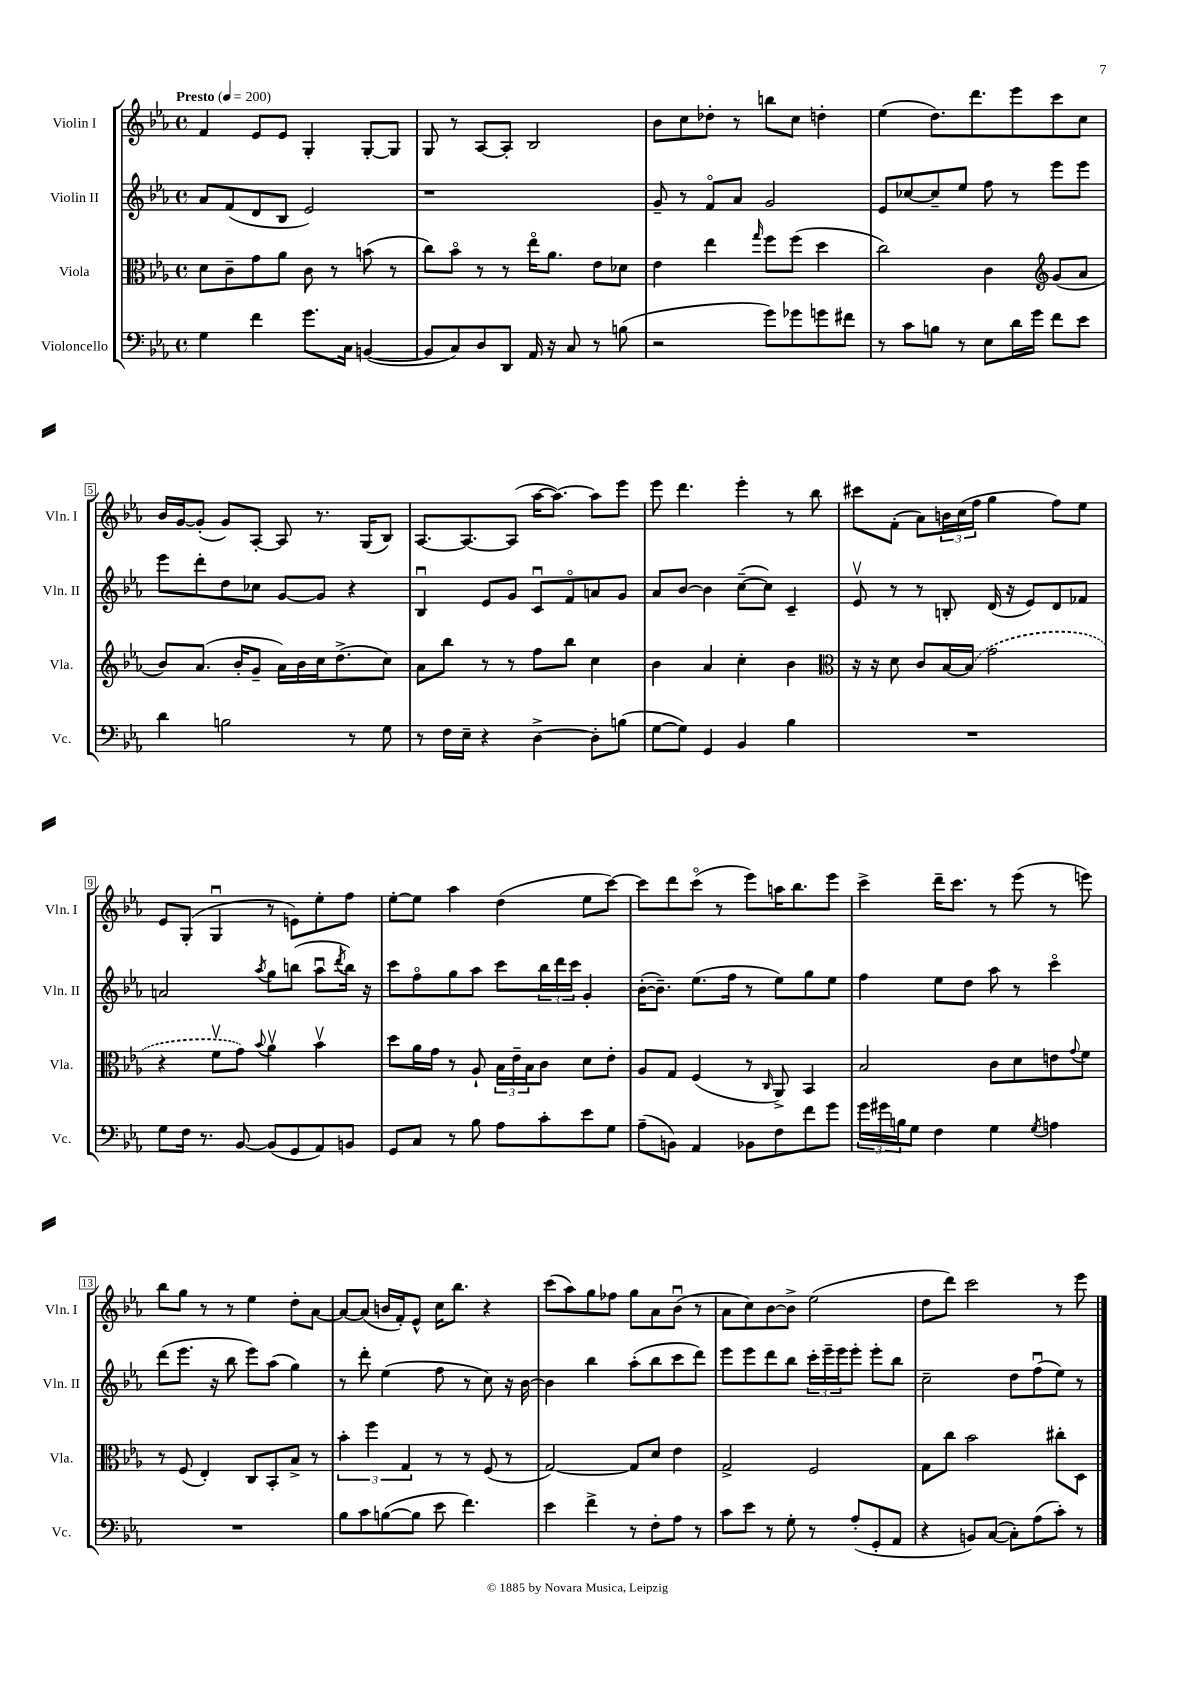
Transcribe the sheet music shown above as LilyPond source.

<<
\new StaffGroup <<
\new Staff = "s0" \with { instrumentName = "Violin I" shortInstrumentName = "Vln. I" } {
    \clef treble \key ees \major \defaultTimeSignature \time 4/4 \tempo "Presto" 4 = 200
    f'4 ees'8 ees'8 g4-. g8~-. g8 |
    g8 r8 aes8~ aes8-. bes2 |
    bes'8 c''8 des''8-. r8 b''8 c''8 d''4-. |
    ees''4( d''8.) d'''8. ees'''8 c'''8 c''8 |
    bes'16 g'16~ g'8-.( g'8) aes8~-. aes8 r8. g16( bes8) |
    aes8.~ aes8.~ aes8( aes''16~ aes''8.~) aes''8 ees'''8 |
    ees'''8 d'''4. ees'''4-. r8 bes''8 |
    cis'''8 f'8-.( aes'8) \tuplet 3/2 { b'16 c''16( f''16 } g''4 f''8) ees''8 |
    ees'8 g8-.( g4\downbow r8 e'8) ees''8-. f''8 |
    ees''8~-. ees''8 aes''4 d''4( ees''8 c'''8~) |
    c'''8 d'''8 c'''8\flageolet( r8 ees'''8) a''16 bes''8. ees'''8 |
    c'''4-> d'''16-- c'''8. r8 ees'''8( r8 e'''8) |
    bes''8 g''8 r8 r8 ees''4 d''8-. aes'8~ |
    aes'8~ aes'8( b'16 f'16-.) ees'8-^ c''16 bes''8. r4 |
    c'''8( aes''8) g''8 fes''8 g''8 aes'8 bes'8\downbow( r8 |
    aes'8 c''8) bes'8~ bes'8-> ees''2( |
    d''8 d'''8) c'''2 r8 ees'''8 \bar "|." |
}
\new Staff = "s1" \with { instrumentName = "Violin II" shortInstrumentName = "Vln. II" } {
    \clef treble \key ees \major \defaultTimeSignature \time 4/4
    aes'8 f'8( d'8 bes8 ees'2) |
    r1 |
    g'8-- r8 f'8\flageolet aes'8 g'2 |
    ees'8 ces''8~ ces''8-- ees''8 f''8 r8 ees'''8 ees'''8 |
    ees'''8 d'''8-. d''8 ces''8 g'8~ g'8 r4 |
    bes4\downbow ees'8 g'8 c'8\downbow f'8\flageolet a'8 g'8 |
    aes'8 bes'8~ bes'4 c''8~--( c''8) c'4-- |
    ees'8\upbow r8 r8 b8-. d'16( r16 ees'8) d'8 fes'8 |
    a'2 \acciaccatura { aes''8 } g''8 b''8( aes''8\downbow \acciaccatura { d'''8 } b''16) r16 |
    c'''8 f''8\flageolet g''8 aes''8 c'''8 \tuplet 3/2 { bes''16 d'''16 c'''16 } g'4-. |
    bes'16~-.( bes'8.--) ees''8.( f''16 r8 ees''8) g''8 ees''8 |
    f''4 ees''8 d''8 aes''8 r8 c'''4\flageolet |
    d'''8( ees'''8. r16 bes''8 ees'''8) aes''8( g''4) |
    r8 d'''8-. ees''4( f''8 r8 c''8) r16 bes'16~ |
    bes'4 bes''4 aes''8-.( bes''8 c'''8 d'''8) |
    ees'''8 ees'''8 d'''8 bes''8 \tuplet 3/2 { c'''16-. ees'''16-- ees'''16 } ees'''8-. ees'''8-. bes''8 |
    c''2-- d''8 f''8\downbow( ees''8) r8 \bar "|." |
}
\new Staff = "s2" \with { instrumentName = "Viola" shortInstrumentName = "Vla." } {
    \clef alto \key ees \major \defaultTimeSignature \time 4/4
    d'8 c'8-- g'8 aes'8 c'8 r8 b'8( r8 |
    c''8) bes'8\flageolet r8 r8 ees''16\flageolet aes'8. ees'8 des'8 |
    ees'4 ees''4 \grace { g''16 } f''8 f''8( d''4 |
    c''2) c'4 \clef treble g'8( aes'8 |
    bes'8) aes'8.( bes'16-. g'8-- aes'16) bes'16 c''16 d''8.->( c''8) |
    aes'8 bes''8 r8 r8 f''8 bes''8 c''4 |
    bes'4 aes'4 c''4-. bes'4 |
    \clef alto r16 r16 d'8 c'8 bes16~ \once \slurDashed bes16( g'2 |
    r4 f'8\upbow g'8) \appoggiatura { bes'8 } aes'4\upbow bes'4\upbow |
    d''8 aes'16 g'16 r8 aes8-! \tuplet 3/2 { bes16 ees'16-- bes16 } c'8 d'8 ees'8-. |
    aes8 g8 f4( r8 \grace { c16 } aes,8->) bes,4 |
    bes2 c'8 d'8 e'8 \appoggiatura { g'8 } f'8 |
    r8 f8( ees4-.) c8 bes,8-. bes8-> r8 |
    \tuplet 3/2 { bes'4-. f''4 g4 } r8 r8 f8( r8 |
    g2~) g8 d'8 ees'4 |
    g2-> f2 |
    g8 c''8 bes'2 cis''8-. d8 \bar "|." |
}
\new Staff = "s3" \with { instrumentName = "Violoncello" shortInstrumentName = "Vc." } {
    \clef bass \key ees \major \defaultTimeSignature \time 4/4
    g4 f'4 g'8. c16 b,4~( |
    b,8 c8) d8 d,8 aes,16 r16 c8 r8 b8( |
    r2 g'8) ges'8 g'8 fis'8 |
    r8 c'8 b8 r8 ees8 d'16 g'16 f'8 ees'8 |
    d'4 b2 r8 g8 |
    r8 f16 ees16-- r4 d4~-> d8-. b8( |
    g8~ g8) g,4 bes,4 bes4 |
    R1 |
    g8 f16 r8. bes,8~ bes,8( g,8 aes,8) b,8 |
    g,8 c8 r8 bes8 aes8 c'8-. ees'8 g8 |
    aes8--( b,8) aes,4 bes,8 f8 f'8 g'8 |
    \tuplet 3/2 { g'16 gis'16 b16 } g8 f4 g4 \acciaccatura { g8 } a4 |
    R1 |
    bes8 c'8 b8~( b8 ees'8 f'4.) |
    ees'4 f'4-> r8 f8-. aes8 r8 |
    c'8 ees'8 r8 g8-. r8 aes8-.( g,8-. aes,8 |
    r4 b,8) c8~( c8-.) aes8( c'8-.) r8 \bar "|." |
}
>>
>>
\layout { \context { \Score \override BarNumber.stencil = #(make-stencil-boxer 0.1 0.3 ly:text-interface::print) } }
